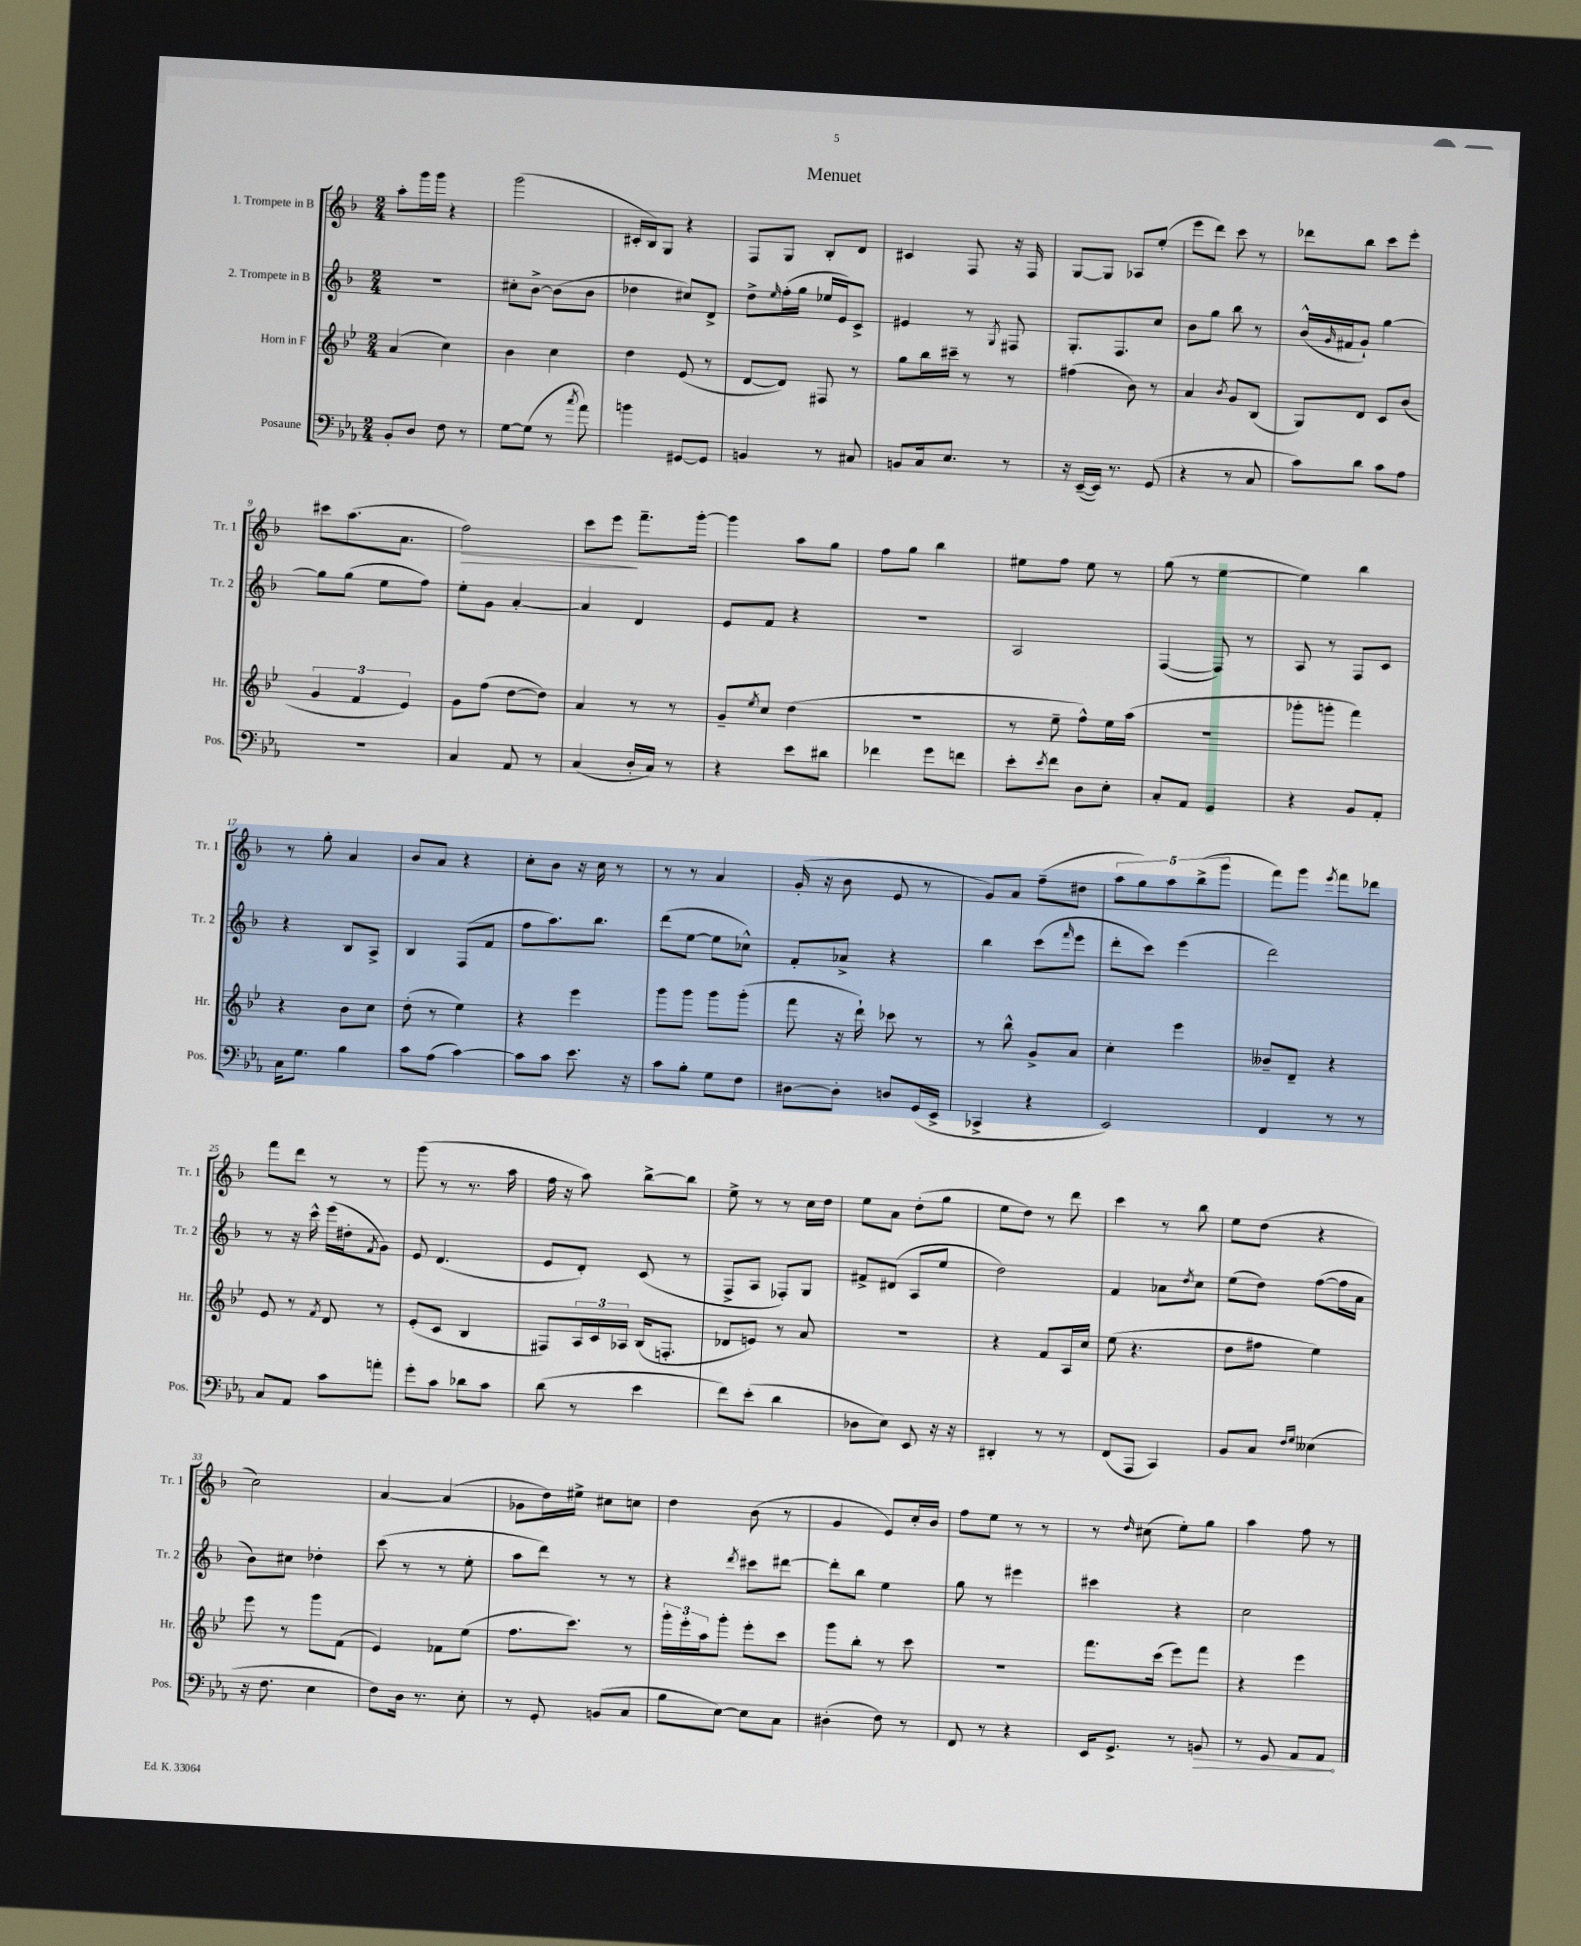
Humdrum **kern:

**kern	**kern	**kern	**kern
*staff4	*staff3	*staff2	*staff1
*clefF4	*clefG2	*clefG2	*clefG2
*k[b-e-a-]	*k[b-e-]	*k[b-]	*k[b-]
*M2/4	*M2/4	*M2/4	*M2/4
8BB-'	(4a	2r	8aa'
8D	.	.	16ggg
.	.	.	16ggg
8F	4cc)	.	4r
8r	.	.	.
=	=	=	=
[8G	4b-	8cc#'	(2ggg
(8G]	.	[8b-^	.
8r	4cc	(8b-]	.
8qcc	.	.	.
8a-)	.	8b-	.
=	=	=	=
4b	4dd	4dd-	16c#'
.	.	.	16B-)
.	.	.	8G
[8GG#	(8e-	8cc#)	4r
8GG#]	8r	8d^	.
=	=	=	=
4BB	[8d	8dd^	8F
.	.	16qqee	.
.	8d])	(16ff'	8G
.	.	16gg	.
8r	8F#	16ee-	8B-'
.	.	16e)	.
8C#	8r	8c^	8d
=	=	=	=
8BB	8gg	4e#	4c#
16C	16bb-	.	.
8.E-	16ccc#~	.	.
.	8r	8r	8F
.	.	8qG	.
8r	8r	8F#	16r
.	.	.	16F
=	=	=	=
16r	(4ff#	8.G'	[8G
([16EE-~	.	.	.
16EE-])	.	.	8G]
8.r	.	8.F	.
.	8b-)	.	8A-
(8GG	8r	8cc	(8ee'
=	=	=	=
4r	4a	8b-	8eee
.	.	8gg	8ddd)
.	8qb-	.	.
8r	8g	8bb-	8ccc
8C	(8B-	8r	8r
=	=	=	=
8c)	8G)	(16b-^^	8ddd-
.	.	16qqg	.
.	.	16f#	.
8d	8d	8g`)	8bb-
8c	8c	[4gg	8ccc
8A-	(8b-	.	8eee'
=	=	=	=
2r	6g	8gg]	8ccc#
.	.	(8gg	(8.aa
.	6f	.	.
.	.	8ee	.
.	.	.	8.a
.	6e-)	.	.
.	.	8ff)	.
=	=	=	=
4C	8g	8ee'	2ff)
.	(8ff	8g	.
8AA-	[8dd	[4a'	.
8r	8dd])	.	.
=	=	=	=
(4C	4a	4a]	8ccc
.	.	.	8eee
16D'	8r	4d	8.fff~
16C)	.	.	.
8r	8r	.	.
.	.	.	[16ggg'
=	=	=	=
4r	8g~	8e	4ggg]
.	8qee-	.	.
.	8cc	8f	.
8e-	(4dd	4r	8aa
8d#	.	.	8gg
=	=	=	=
4f-	2r	2r	8ff
.	.	.	8gg
8g	.	.	4bb-
8f	.	.	.
=	=	=	=
8e-'	8r	2A	8ee#
8qe-	.	.	.
8f	8ee-~	.	8ff
8D	8ff^^)	.	8ee#
8E-'	16ee-	.	8r
.	(16aa	.	.
=	=	=	=
8C'	2r	([4F	(8gg
8AA-	.	.	8r
4GG	.	8F])	[4ee
.	.	8r	.
=	=	=	=
4r	8ggg-'	8A	4ee])
.	8ggg'	8r	.
8BB-	4fff)	8F	4bb-
8AA-'	.	8c	.
=	=	=	=
16C	4r	4r	8r
8.G	.	.	.
.	.	.	8gg'
4B-	8b-	8B-	4a
.	8cc	8A^	.
=	=	=	=
8c	(8dd'	4B-	8b-
(8A-	8r	.	8a
[4c)	4ee-)	(8F	4r
.	.	8f	.
=	=	=	=
8c]	4r	8ff	8cc'
8c	.	8.aa)	8b-
8.e-	4eee-	.	16r
.	.	8.bb-	16cc
.	.	.	8r
16r	.	.	.
=	=	=	=
8c	8ggg	(8ddd	8r
8B-'	8ggg	[8ee	8r
8G	8ggg	8ee]	4a
8F	(8ggg'	8cc-^^)	.
=	=	=	=
[8D#	8fff	8f'	(16g'
.	.	.	16r
8D#']	16r	8a-^	8b-
.	16ddd`)	.	.
8D	8ccc-	4r	8e
(16GG	8r	.	8r
16EE-^	.	.	.
=	=	=	=
4CC-^	8r	4bb-	8g)
.	8bb-^^	.	8a
4r	8g^	(8ccc	(8ff~
.	.	16qqfff	.
.	8a	8eee	8dd#
=	=	=	=
2EE-)	4cc'	8ddd'	10aa
.	.	.	10gg)
.	.	8ccc)	.
.	.	.	10aa
.	4eee-	(4eee	.
.	.	.	(10bb-^
.	.	.	10ggg
=	=	=	=
4FF	8b--~	2ddd)	8fff)
.	8d~	.	8ggg
.	.	.	8qeee
8r	4r	.	8fff
8r	.	.	8ddd-
=	=	=	=
8C	8e-	8r	8fff
8AA-	8r	16r	8ddd
.	.	16ccc^^	.
.	8qf	.	.
8c	8d	(16eee	8r
.	.	16dd#'	.
.	.	8qf	.
8a'	8r	8g)	8r
=	=	=	=
8g'	(8e-'	8e	(8ggg
8c	8c	(4.d	8r
8d-	4B-	.	8.r
8c	.	.	.
.	.	.	16aa
=	=	=	=
(8d	8F#)	8e	16ff
.	.	.	16r
8r	24A	8d')	8aa)
.	24c	.	.
.	24A-	.	.
4e-	(16B-	(8c	[8bb-^
.	8.F'	.	.
.	.	8r	8bb-]
=	=	=	=
8f)	8d-	8F^	8ee^
(8e-'	8e)	8A	8r
4d	8r	8F-')	8r
.	8a	8G	16cc
.	.	.	16dd
=	=	=	=
8D-	2r	8f#^	8ee
8E-)	.	(8d#	8a
8EE-	.	8A	(8dd'
16r	.	8ee	8gg
16r	.	.	.
=	=	=	=
4DD#'	4r	2dd)	8ee
.	.	.	8dd)
8r	8f	.	8r
8r	16A	.	8ddd
.	16cc	.	.
=	=	=	=
(8FF	(8ee-	4f	4ccc
8AAA-	4.r	.	.
4CC)	.	8a-	8r
.	.	8qdd	.
.	.	8cc	8bb-
=	=	=	=
8BB-	8dd	(8ee	8ee
8C	8ff#	8dd)	(8dd
16qqF	.	.	.
16qqG	.	.	.
(4E--	4ee-)	([8ff	4r
.	.	16ff]	.
.	.	16a	.
=	=	=	=
16r	8eee-	8b-)	2cc)
8.F	.	.	.
.	8r	8cc#	.
4E-	8ggg	4dd-'	.
.	(8f	.	.
=	=	=	=
8F)	4e-)	(8ccc	[4a
16D	.	8r	.
8.r	.	.	.
.	8f-	8r	(4a]
8E-'	(8ee-	8ee'	.
=	=	=	=
8r	8.ff	8aa	8g-
8GG'	.	8ddd)	16dd)
.	8.ccc)	.	16ee#^
(8BB	.	8r	8cc#
8C	8r	8r	8cc
=	=	=	=
8B-	24ggg'	4r	4dd
.	24eee-'	.	.
.	24aa	.	.
[8E-)	8ggg'	.	.
.	.	8qddd	.
8E-]	8eee-'	8ccc#	(8b-
8C	8ccc	[8ddd#	8r
=	=	=	=
(4D#'	8ggg	8ddd#']	4g
.	8bb-'	8bb-	.
8F)	8r	4ee	8e)
8r	8ccc	.	16cc'
.	.	.	16b-
=	=	=	=
8FF	2r	8gg	8ff
8r	.	8r	8ee
4r	.	4eee#	8r
.	.	.	8r
=	=	=	=
16EE-	8.fff	4ccc#	8r
8.GG^	.	.	.
.	.	.	16qqdd
.	.	.	(8cc#
.	(16ccc	.	.
8r	8eee-)	4r	8ee')
8BB	8fff	.	8gg
=	=	=	=
8r	4r	2cc	4aa
8GG	.	.	.
8AA-	4eee-	.	8ff
8AA-	.	.	8r
==	==	==	==
*-	*-	*-	*-
